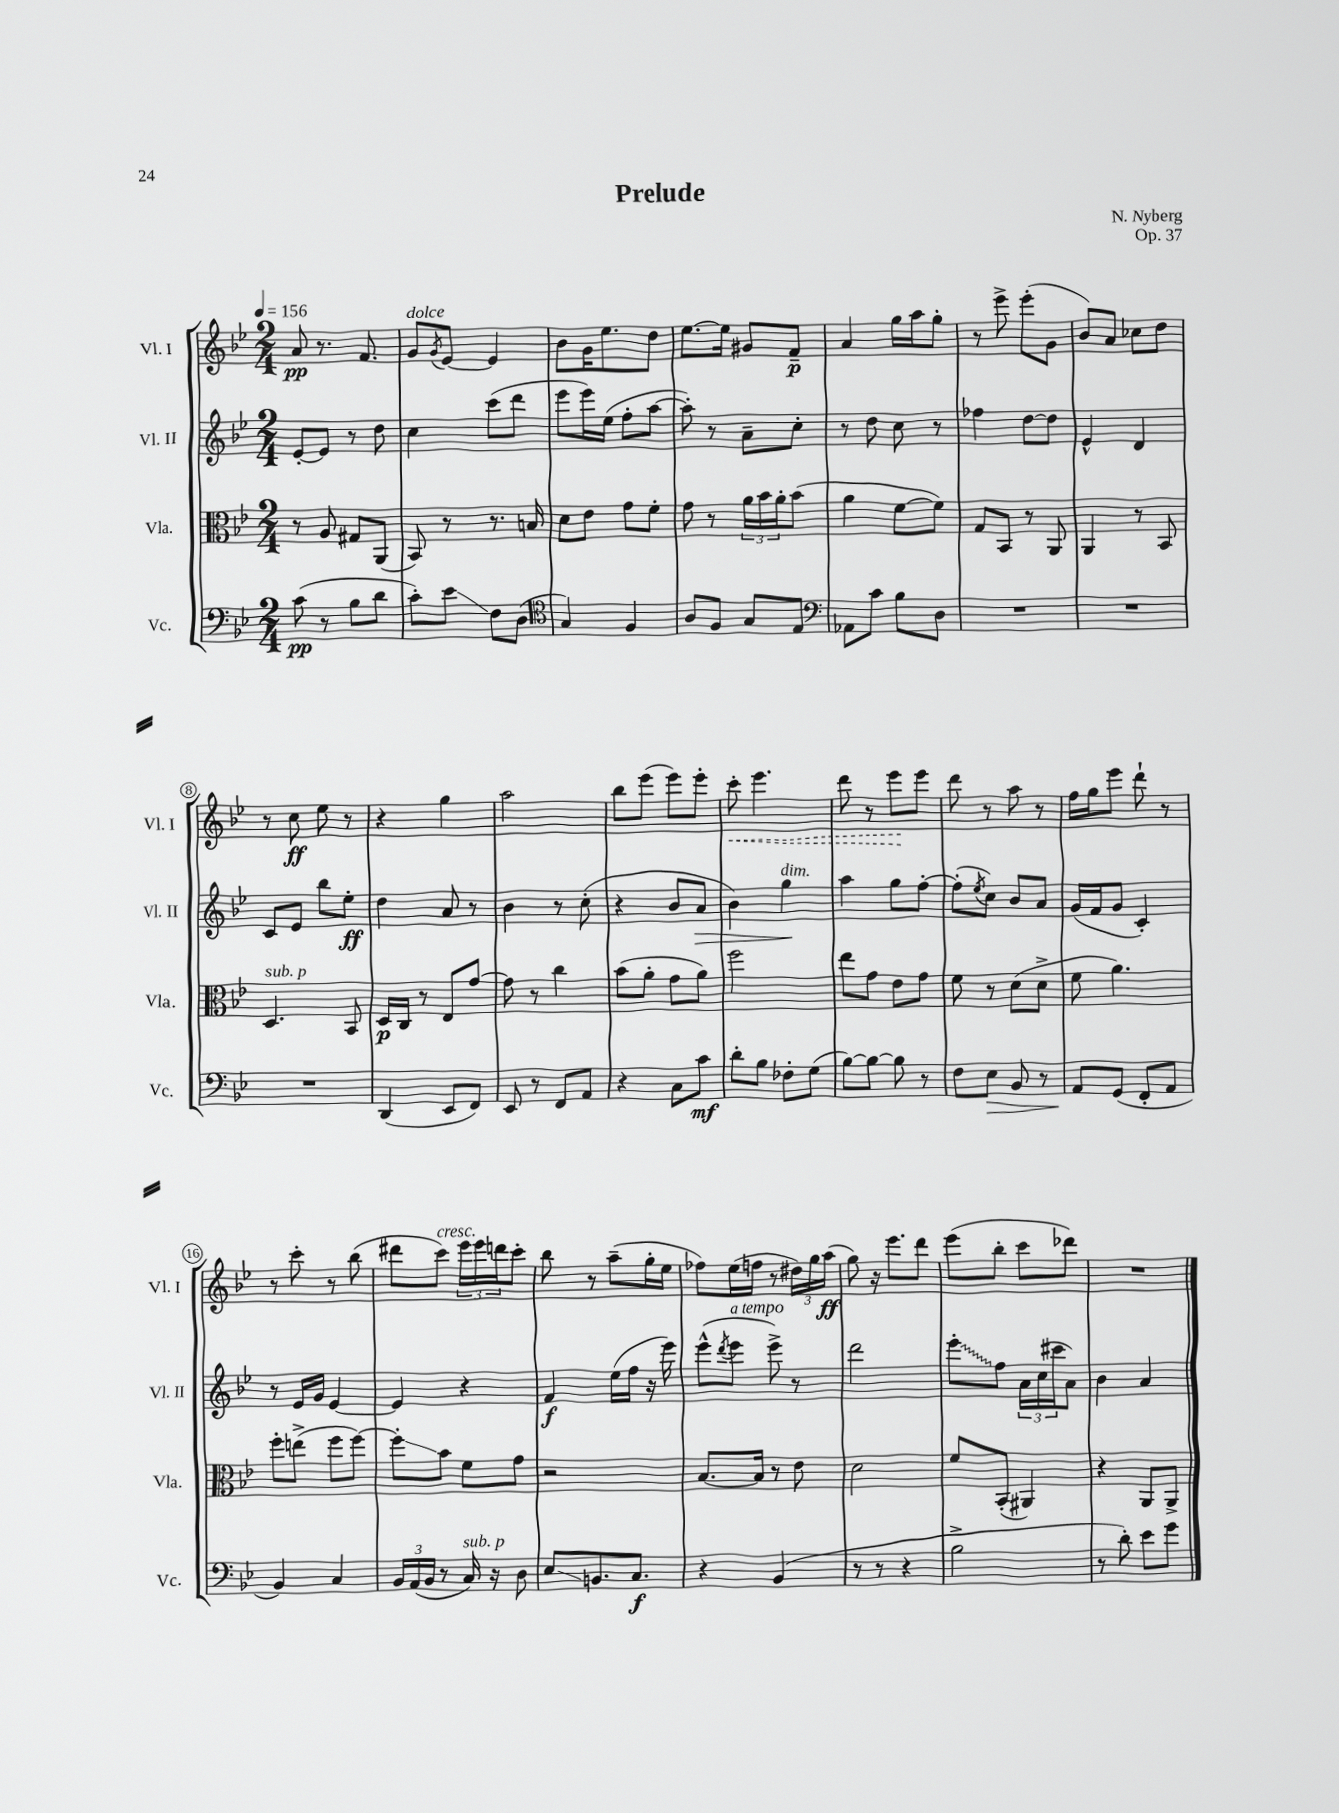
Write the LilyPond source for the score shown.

\header { title = "Prelude" composer = "N. Nyberg" opus = "Op. 37" }
<<
\new StaffGroup <<
\new Staff = "s0" \with { instrumentName = "Vl. I" shortInstrumentName = "Vl. I" } {
    \clef treble \key bes \major \numericTimeSignature \time 2/4 \tempo 4 = 156
    a'8\pp r8. f'8. |
    g'8^\markup { \italic "dolce" } \acciaccatura { g'8 } ees'8~ ees'4 |
    bes'8 g'16 ees''8. d''8 |
    ees''8.~ ees''16 gis'8 f'8--\p |
    a'4 g''16 a''16 g''8-. |
    r8 ees'''8-> ees'''8-.( g'8 |
    bes'8) a'8 ces''8 d''8 |
    r8 c''8\ff ees''8 r8 |
    r4 g''4 |
    a''2 |
    bes''8 ees'''8( ees'''8) ees'''8-. |
    \once \override Hairpin.style = #'dashed-line c'''8-.\< ees'''4. |
    d'''8 r8 ees'''8\! ees'''8 |
    d'''8 r8 a''8 r8 |
    f''16 g''16 ees'''8 d'''8-! r8 |
    r8 c'''8-. r8 bes''8( |
    dis'''8 c'''8^\markup { \italic "cresc." }) \tuplet 3/2 { ees'''16 ees'''16 d'''16 } c'''8-. |
    bes''8 r8 a''8--( g''16-. ees''16 |
    fes''8) ees''16( f''16 r8 \tuplet 3/2 { dis''16) g''16 a''16\ff( } |
    g''8) r16 ees'''8. d'''8 |
    ees'''8( bes''8-. c'''8 des'''8) |
    R2 \bar "|." |
}
\new Staff = "s1" \with { instrumentName = "Vl. II" shortInstrumentName = "Vl. II" } {
    \clef treble \key bes \major \numericTimeSignature \time 2/4
    ees'8~-. ees'8 r8 d''8 |
    c''4 c'''8( d'''8 |
    ees'''8 ees'''16) ees''16( f''8-. a''8~ |
    a''8-.) r8 a'8-- c''8-. |
    r8 d''8 c''8 r8 |
    fes''4 d''8~ d''8 |
    ees'4-^ d'4 |
    c'8 ees'8 bes''8 ees''8-.\ff |
    d''4 a'8 r8 |
    bes'4 r8 c''8-.( |
    r4 bes'8 a'8\> |
    bes'4) g''4\!^\markup { \italic "dim." } |
    a''4 g''8 f''8~-. |
    f''8-.( \acciaccatura { ees''8 } c''8) bes'8 a'8 |
    g'16( f'16 g'8 c'4-.) |
    r8 ees'16 g'16 ees'4~ |
    ees'4 r4 |
    f'4\f ees''16( f''16 r16 ees'''16) |
    ees'''8-^( \acciaccatura { d'''8 } ees'''8^\markup { \italic "a tempo" } ees'''8->) r8 |
    d'''2 |
    \once \override Glissando.style = #'zigzag ees'''8-.\glissando f''8 \tuplet 3/2 { a'16 c''16( cis'''16 } a'8) |
    bes'4 a'4 \bar "|." |
}
\new Staff = "s2" \with { instrumentName = "Vla." shortInstrumentName = "Vla." } {
    \clef alto \key bes \major \numericTimeSignature \time 2/4
    r8 a8 gis8 a,8( |
    bes,8) r8 r8. b16 |
    d'8 ees'8 g'8 f'8-. |
    g'8 r8 \tuplet 3/2 { a'16 bes'16 a'16-. } bes'8( |
    a'4 f'8~ f'8) |
    g8 bes,8 r8 a,8 |
    a,4 r8 bes,8 |
    d4.^\markup { \italic "sub. p" } bes,8 |
    d16\p c16 r8 ees8 g'8~ |
    g'8 r8 c''4 |
    bes'8( a'8-. g'8 a'8) |
    f''2 |
    ees''8 g'8 ees'8 g'8 |
    f'8 r8 d'8( d'8-> |
    f'8 a'4.) |
    f''8-. e''8->( f''8 f''8~) |
    f''8-.\glissando bes'8 f'8 g'8 |
    r2 |
    bes8.~ bes16 r8 ees'8 |
    d'2 |
    f'8 bes,8-.( ais,4) |
    r4 a,8 a,8-> \bar "|." |
}
\new Staff = "s3" \with { instrumentName = "Vc." shortInstrumentName = "Vc." } {
    \clef bass \key bes \major \numericTimeSignature \time 2/4
    c'8\pp( r8 bes8 d'8 |
    c'8-.) ees'8\glissando f8 d8( |
    \clef tenor g4) f4 |
    a8 f8 g8 ees8 |
    \clef bass aes,8 c'8 bes8 d8 |
    R2 |
    R2 |
    R2 |
    d,4( ees,8 f,8) |
    ees,8 r8 f,8 a,8 |
    r4 c8 c'8\mf |
    d'8-. bes8 fes8-. g8( |
    bes8~) bes8~ bes8 r8 |
    f8 ees8\> bes,8 r8 |
    a,8\! g,8( f,8-. a,8 |
    bes,4) c4 |
    \tuplet 3/2 { bes,16 a,16( bes,16 } r8 c16^\markup { \italic "sub. p" }) r16 d8 |
    ees8\glissando b,8. c8.\f |
    r4 bes,4( |
    r8 r8 r4 |
    bes2-> |
    r8 d'8-.) ees'8 g'8 \bar "|." |
}
>>
>>
\layout { \context { \Score \override BarNumber.stencil = #(make-stencil-circler 0.1 0.3 ly:text-interface::print) } }
